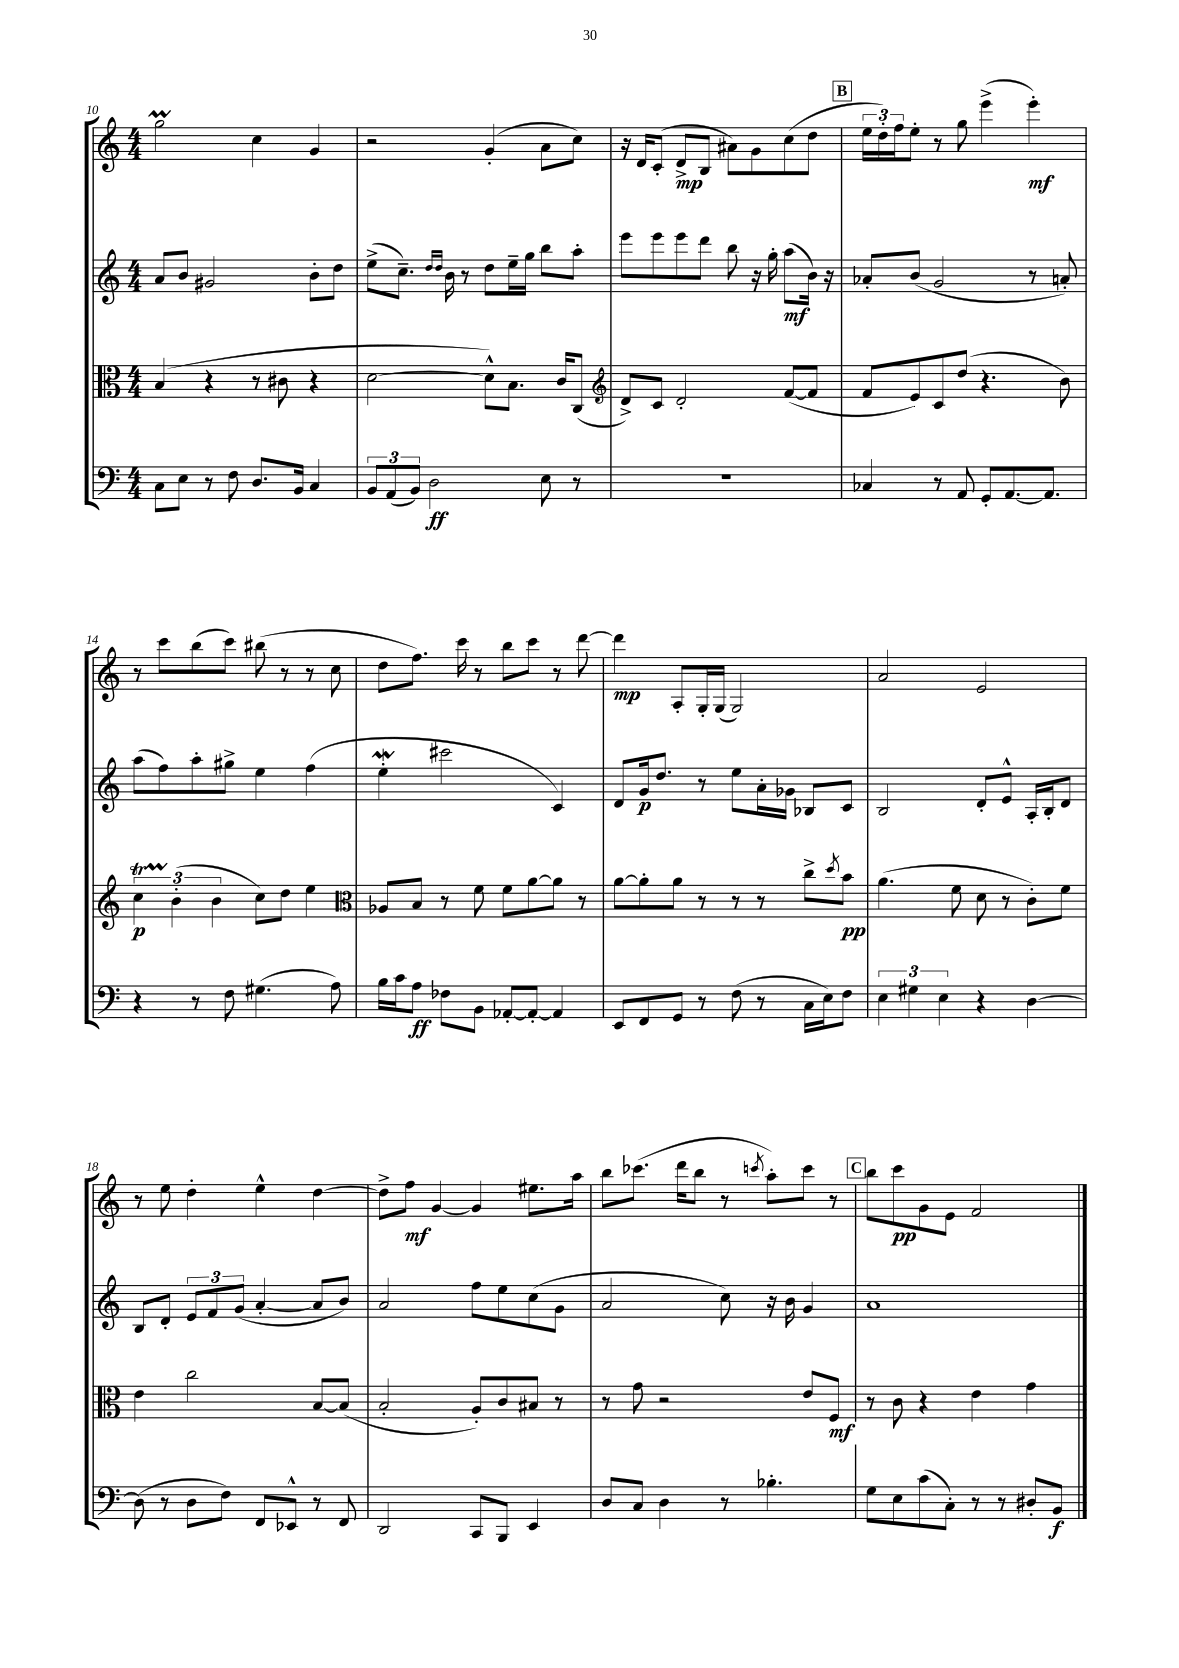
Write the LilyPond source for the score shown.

<<
\new StaffGroup <<
\new Staff = "s0" {
    \clef treble \key c \major \numericTimeSignature \time 4/4
    g''2\prall c''4 g'4 |
    r2 g'4-.( a'8 c''8) |
    r16 d'16 c'8-.( d'8->\mp b8 ais'8) g'8 c''8( d''8 |
    \mark \markup { \box "B" } \tuplet 3/2 { e''16 d''16-.) f''16 } e''8-. r8 g''8 e'''4->( e'''4-.\mf) |
    r8 c'''8 b''8( c'''8) bis''8( r8 r8 c''8 |
    d''8 f''8.) c'''16 r8 b''8 c'''8 r8 d'''8~ |
    d'''4\mp a8-. g16-. g16( g2) |
    a'2 e'2 |
    r8 e''8 d''4-. e''4-^ d''4~ |
    d''8-> f''8\mf g'4~ g'4 eis''8. a''16 |
    b''8 ces'''8.( d'''16 b''8 r8 \acciaccatura { c'''8 } a''8-.) c'''8 r8 |
    \mark \markup { \box "C" } b''8 c'''8\pp g'8 e'8 f'2 \bar "|." |
}
\new Staff = "s1" {
    \clef treble \key c \major \numericTimeSignature \time 4/4
    a'8 b'8 gis'2 b'8-. d''8 |
    e''8->( c''8.--) \grace { d''16 d''16 } b'16 r8 d''8 e''16-- g''16 b''8 a''8-. |
    e'''8 e'''8 e'''8 d'''8 b''8 r16 g''16-. a''8\mf( b'16) r16 |
    \mark \markup { \box "B" } aes'8-. b'8( g'2 r8 a'8-.) |
    a''8( f''8) a''8-. gis''8-> e''4 f''4( |
    e''4-.\mordent cis'''2 c'4) |
    d'8 g'16\p d''8. r8 e''8 a'16-. ges'16 bes8 c'8 |
    b2 d'8-. e'8-^ a16-. b16-. d'8 |
    b8 d'8-. \tuplet 3/2 { e'8 f'8 g'8( } a'4~-. a'8 b'8) |
    a'2 f''8 e''8 c''8( g'8 |
    a'2 c''8) r16 b'16 g'4 |
    \mark \markup { \box "C" } a'1 \bar "|." |
}
\new Staff = "s2" {
    \clef alto \key c \major \numericTimeSignature \time 4/4
    b4( r4 r8 cis'8 r4 |
    d'2~ d'8-^) b8. c'16 c8( |
    \clef treble d'8->) c'8 d'2-. f'8~( f'8 |
    \mark \markup { \box "B" } f'8 e'8) c'8 d''8( r4. b'8) |
    \tuplet 3/2 { c''4\startTrillSpan\p b'4-.\stopTrillSpan( b'4 } c''8) d''8 e''4 |
    \clef alto aes8 b8 r8 f'8 f'8 a'8~ a'8 r8 |
    a'8~ a'8-. a'8 r8 r8 r8 c''8-> \acciaccatura { d''8 } b'8\pp |
    a'4.( f'8 d'8 r8 c'8-.) f'8 |
    e'4 c''2 b8~ b8( |
    b2-. a8-.) c'8 bis8 r8 |
    r8 g'8 r2 e'8 f8\mf |
    \mark \markup { \box "C" } r8 c'8 r4 e'4 g'4 \bar "|." |
}
\new Staff = "s3" {
    \clef bass \key c \major \numericTimeSignature \time 4/4
    c8 e8 r8 f8 d8. b,16 c4 |
    \tuplet 3/2 { b,8 a,8( b,8) } d2\ff e8 r8 |
    R1 |
    \mark \markup { \box "B" } ces4 r8 a,8 g,8-. a,8.~ a,8. |
    r4 r8 f8 gis4.( a8) |
    b16 c'16 a8\ff fes8 b,8 aes,8~-. aes,8~-. aes,4 |
    e,8 f,8 g,8 r8 f8( r8 c16 e16) f8 |
    \tuplet 3/2 { e4 gis4 e4 } r4 d4~ |
    d8( r8 d8 f8) f,8 ees,8-^ r8 f,8 |
    d,2 c,8 b,,8 e,4 |
    d8 c8 d4 r8 bes4.-. |
    \mark \markup { \box "C" } g8 e8 c'8( c8-.) r8 r8 dis8-. b,8\f \bar "|." |
}
>>
>>
\layout { \context { \Score currentBarNumber = #10 } }
